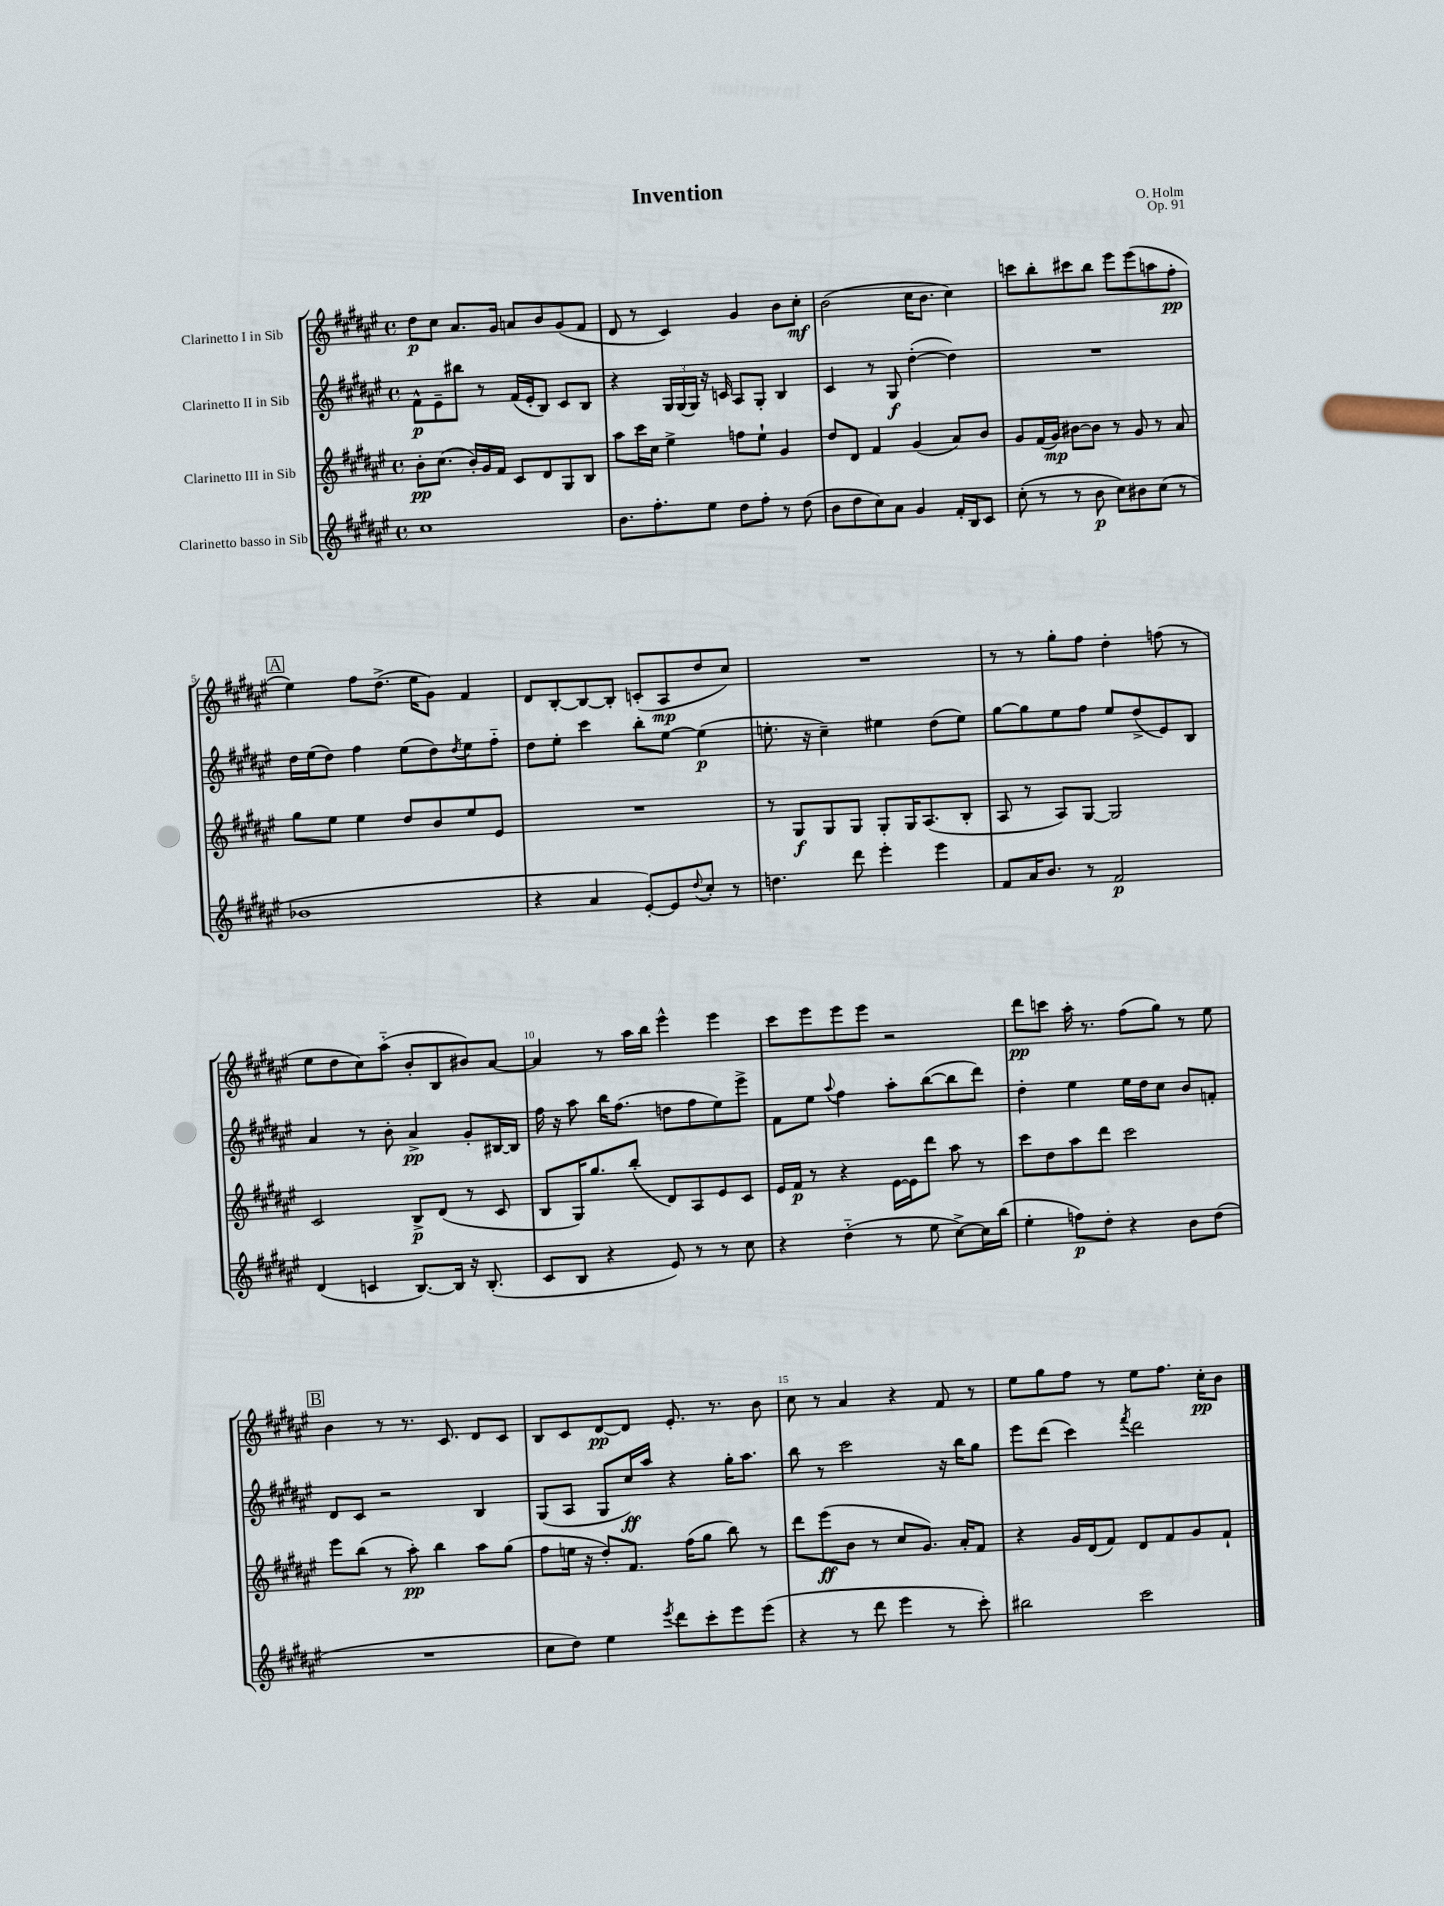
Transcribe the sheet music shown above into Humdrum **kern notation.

**kern	**dynam	**kern	**dynam	**kern	**dynam	**kern	**dynam
*part4	*part4	*part3	*part3	*part2	*part2	*part1	*part1
*staff4	*staff4	*staff3	*staff3	*staff2	*staff2	*staff1	*staff1
*I"Clarinetto basso in Sib	*	*I"Clarinetto III in Sib	*	*I"Clarinetto II in Sib	*	*I"Clarinetto I in Sib	*
*clefG2	*	*clefG2	*	*clefG2	*	*clefG2	*
*k[f#c#g#d#a#e#]	*	*k[f#c#g#d#a#e#]	*	*k[f#c#g#d#a#e#]	*	*k[f#c#g#d#a#e#]	*
*M4/4	*	*M4/4	*	*M4/4	*	*M4/4	*
*met(c)	*	*met(c)	*	*met(c)	*	*met(c)	*
=1	=1	=1	=1	=1	=1	=1	=1
1cc#	.	8b'\L	pp	8f#^^\L	p	8dd#\L	p
.	.	(8.cc#\J	.	8e#~\	.	8cc#\J	.
.	.	.	.	8bb#X\J	.	8.a#/L	.
.	.	16b'/LL)	.	.	.	.	.
.	.	16g#/	.	8r	.	.	.
.	.	16f#/JJ	.	.	.	16g#/Jk	.
.	.	8c#/L	.	(16f#/LL	.	8an/L	.
.	.	.	.	16e#'/J	.	.	.
.	.	8d#/	.	8B/J)	.	8b/	.
.	.	8G#/	.	8c#/L	.	(8g#/	.
.	.	8B/J	.	8B/J	.	8f#/J	.
=2	=2	=2	=2	=2	=2	=2	=2
8.b\L	.	8aa#\L	.	4r	.	8d#/	.
.	.	16ccc#\L	.	.	.	8r	.
8.ff#'\	.	16cc#\JJ	.	.	.	.	.
.	.	4ee#^\	.	24G#/LL	.	4c#/)	.
.	.	.	.	(24G#/	.	.	.
.	.	.	.	24G#/JJ)	.	.	.
8ee#\J	.	.	.	16r	.	.	.
.	.	.	.	16cn/	.	.	.
8dd#\L	.	8ffn\L	.	8A#/L	.	4g#/	.
8ff#'\J	.	8ee#`\J	.	8G#'/J	.	.	.
8r	.	4g#/	.	4B/	.	8b\L	.
(8dd#\	.	.	.	.	.	8cc#'\J	mf
=3	=3	=3	=3	=3	=3	=3	=3
8b\L	.	8dd#/L	.	4c#/	.	(2b\	.
8dd#\	.	8d#/J	.	.	.	.	.
8cc#\)	.	4f#/	.	8r	.	.	.
8a#\J	.	.	.	8G#/	f	.	.
4g#/	.	(4g#/	.	([4dd#'\	.	16cc#\KL	.
.	.	.	.	.	.	8.b\J	.
16f#'/LL	.	8a#/L)	.	4dd#\])	.	4cc#\)	.
16B/J	.	.	.	.	.	.	.
8c#/J	.	8b/J	.	.	.	.	.
=4	=4	=4	=4	=4	=4	=4	=4
(8cc#'\	.	8g#/L	.	1r	.	8cccn\L	.
8r	.	(16f#/L	.	.	.	8bb'\	.
.	.	16g#/JJ)	mp	.	.	.	.
8r	.	[8b#X\L	.	.	.	8ccc#X\	.
8b\	p	8b#\J]	.	.	.	8bb\J	.
8cc#\L)	.	8r	.	.	.	8eee#\L	.
8b#X\	.	8g#/	.	.	.	(8eee#\	.
(8cc#\J	.	8r	.	.	.	8aan\	.
8r	.	8a#/	.	.	.	8ff#'\J	pp
!!LO:LB:g=z
!!LO:REH:place=s1:t=A
=5	=5	=5	=5	=5	=5	=5	=5
1b-X	.	8gg#\L	.	16dd#\LL	.	4ee#\)	.
.	.	.	.	(16ee#\J	.	.	.
.	.	8ee#\J	.	8dd#\J)	.	.	.
.	.	4ee#\	.	4ff#\	.	8ff#\L	.
.	.	.	.	.	.	(8.dd#^\J	.
.	.	8dd#/L	.	(8ee#\L	.	.	.
.	.	.	.	.	.	16ee#\KL	.
.	.	8b/	.	8dd#\)	.	8g#\J)	.
.	.	.	.	8qdd#/	.	.	.
.	.	8ee#/	.	8ee#\	.	4f#/	.
.	.	8e#/J	.	8ff#\J	.	.	.
=6	=6	=6	=6	=6	=6	=6	=6
4r	.	1r	.	8dd#\L	.	8d#/L	.
.	.	.	.	8ee#'\J	.	[8B'/	.
4a#/	.	.	.	4ccc#\	.	8B/_	.
.	.	.	.	.	.	8B'/J]	.
[8e#'/L)	.	.	.	8bb'\L	.	(8cn'/L	.
8e#/]	.	.	.	[8ee#\J	.	8A#/	mp
8qqdd#/	.	.	.	.	.	.	.
8cc#'/J	.	.	.	(4ee#\]	p	8dd#/	.
8r	.	.	.	.	.	8cc#/J)	.
=7	=7	=7	=7	=7	=7	=7	=7
4.ddn\	.	8r	.	8.een'\	.	1r	.
.	.	8G#/L	f	.	.	.	.
.	.	.	.	16r	.	.	.
.	.	8G#/	.	4cc#~\)	.	.	.
8ddd#\	.	8G#/J	.	.	.	.	.
4eee#'\	.	8G#'/L	.	4ee#X\	.	.	.
.	.	16G#/K	.	.	.	.	.
.	.	(8.A#/	.	.	.	.	.
4eee#\	.	.	.	(8dd#\L	.	.	.
.	.	8B'/J	.	8ee#\J)	.	.	.
=8	=8	=8	=8	=8	=8	=8	=8
8f#/L	.	8A#/	.	[8gg#\L	.	8r	.
16a#/K	.	8r	.	8gg#\]	.	8r	.
8.b/J	.	.	.	.	.	.	.
.	.	8A#/L)	.	8ee#\	.	8gg#'\L	.
8r	.	[8G#/J	.	8ff#\J	.	8ff#\J	.
2f#/	p	2G#/]	.	8ee#/L	.	4dd#'\	.
.	.	.	.	(8dd#^/	.	.	.
.	.	.	.	8e#/)	.	(8ffn\	.
.	.	.	.	8B/J	.	8r	.
!!LO:LB:g=z
=9	=9	=9	=9	=9	=9	=9	=9
(4d#/	.	2c#/	.	4a#/	.	8ee#\L	.
.	.	.	.	.	.	8dd#\	.
4cn/	.	.	.	8r	.	8cc#\)	.
.	.	.	.	8b'\	.	(8aa#\J	.
[8.B/L)	.	8B^/L	p	4a#^/	pp	8b'/L	.
.	.	(8d#/J	.	.	.	8B/	.
16B/Jk]	.	.	.	.	.	.	.
16r	.	8r	.	8g#'/L	.	8b#X/)	.
(8.B'/	.	.	.	.	.	.	.
.	.	8c#/	.	[16B#X/L	.	[8a#/J	.
.	.	.	.	16B#/JJ]	.	.	.
=10	=10	=10	=10	=10	=10	=10	=10
8c#/L	.	8B/L	.	16ff#\	.	4a#/]	.
.	.	.	.	16r	.	.	.
8B/J	.	16G#/K)	.	8aa#\	.	.	.
.	.	8.gg#/	.	.	.	.	.
4r	.	.	.	16bb\KL	.	8r	.
.	.	.	.	(8.ff#\J	.	.	.
.	.	(8bb'/J	.	.	.	16aa#\LL	.
.	.	.	.	.	.	16bb\JJ	.
8e#/)	.	8d#/L)	.	8ddn\L	.	4eee#^^\	.
8r	.	8A#/	.	8ff#\	.	.	.
8r	.	8e#/	.	8ee#\)	.	4eee#\	.
8cc#\	.	8c#/J	.	8eee#^\J	.	.	.
=11	=11	=11	=11	=11	=11	=11	=11
4r	.	16e#/LL	.	8f#\L	.	8ccc#\L	.
.	.	16f#/JJ	p	.	.	.	.
.	.	8r	.	8ee#\J	.	8eee#\	.
.	.	.	.	8qqaa#/	.	.	.
(4dd#\	.	4r	.	4ff#\	.	8eee#\	.
.	.	.	.	.	.	8eee#\J	.
8r	.	[16e#\LL	.	8aa#'\L	.	2r	.
.	.	16e#\J]	.	.	.	.	.
8ee#\	.	8ddd#\J	.	([8bb\	.	.	.
[8cc#^\L)	.	8aa#\	.	8bb\]	.	.	.
16cc#\L]	.	8r	.	8ddd#\J)	.	.	.
(16bb\JJ	.	.	.	.	.	.	.
=12	=12	=12	=12	=12	=12	=12	=12
4ee#'\	.	8ccc#\L	.	4dd#'\	.	8ddd#\L	pp
.	.	8dd#\	.	.	.	8cccn\J	.
8ffn\L)	p	8aa#\	.	4ee#\	.	16aa#'\	.
.	.	.	.	.	.	8.r	.
8dd#'\J	.	8ddd#\J	.	.	.	.	.
4r	.	2ccc#\	.	16ee#\LL	.	(8ff#\L	.
.	.	.	.	16dd#\J	.	.	.
.	.	.	.	8cc#\J	.	8gg#\J)	.
8b\L	.	.	.	8b/L	.	8r	.
(8dd#\J	.	.	.	8fn'/J	.	8ee#\	.
!!LO:LB:g=z
!!LO:REH:place=s1:t=B
=13	=13	=13	=13	=13	=13	=13	=13
1r	.	8eee#\L	.	8d#/L	.	4b\	.
.	.	(8bb\J	.	8c#/J	.	.	.
.	.	8r	.	2r	.	8r	.
.	.	8aa#'\)	pp	.	.	8.r	.
.	.	4bb\	.	.	.	.	.
.	.	.	.	.	.	8.c#/	.
.	.	8aa#\L	.	4B/	.	8d#/L	.
.	.	(8gg#\J	.	.	.	8c#/J	.
=14	=14	=14	=14	=14	=14	=14	=14
8cc#\L	.	8ff#\L	.	(8G#/L	.	8B/L	.
8dd#\J)	.	16een\Jk	.	8A#/J	.	8c#/	.
.	.	16r	.	.	.	.	.
4ee#\	.	8dd#'/L)	.	8G#/L	.	[8d#/	pp
.	.	8.f#/J	.	16cc#/L)	ff	8d#/J]	.
.	.	.	.	16aa#/JJ	.	.	.
8qeee#/	.	.	.	.	.	.	.
8ddd#\L	.	.	.	4r	.	8.e#'/	.
.	.	(16ff#\KL	.	.	.	.	.
8ccc#'\	.	8gg#\J	.	.	.	.	.
.	.	.	.	.	.	8.r	.
8eee#\	.	8bb\)	.	16gg#'\KL	.	.	.
.	.	.	.	8.aa#\J	.	.	.
(8eee#\J	.	8r	.	.	.	8b\	.
=15	=15	=15	=15	=15	=15	=15	=15
4r	.	8ddd#\L	.	8bb\	.	8cc#\	.
.	.	(8eee#\	ff	8r	.	8r	.
8r	.	8b\J	.	2ccc#\	.	4a#/	.
8ddd#\	.	8r	.	.	.	.	.
4eee#\	.	8cc#/L	.	.	.	4r	.
.	.	8.g#/J)	.	.	.	.	.
8r	.	.	.	16r	.	8f#/	.
.	.	16a#'/KL	.	16bb\KL	.	.	.
8ccc#'\)	.	8f#/J	.	8gg#\J	.	8r	.
=16	=16	=16	=16	=16	=16	=16	=16
2bb#X\	.	4r	.	8eee#\L	.	8ee#\L	.
.	.	.	.	(8ddd#\J	.	8gg#\	.
.	.	16g#/LL	.	4ccc#\)	.	8ff#\J	.
.	.	(16d#/J	.	.	.	.	.
.	.	8f#/J)	.	.	.	8r	.
.	.	.	.	8qfff#/	.	.	.
2ccc#\	.	8d#/L	.	2ddd#\	.	8ee#\L	.
.	.	8f#/	.	.	.	8.ff#\J	.
.	.	8g#/	.	.	.	.	.
.	.	.	.	.	.	16cc#'\KL	pp
.	.	8f#`/J	.	.	.	8b\J	.
==	==	==	==	==	==	==	==
*-	*-	*-	*-	*-	*-	*-	*-
